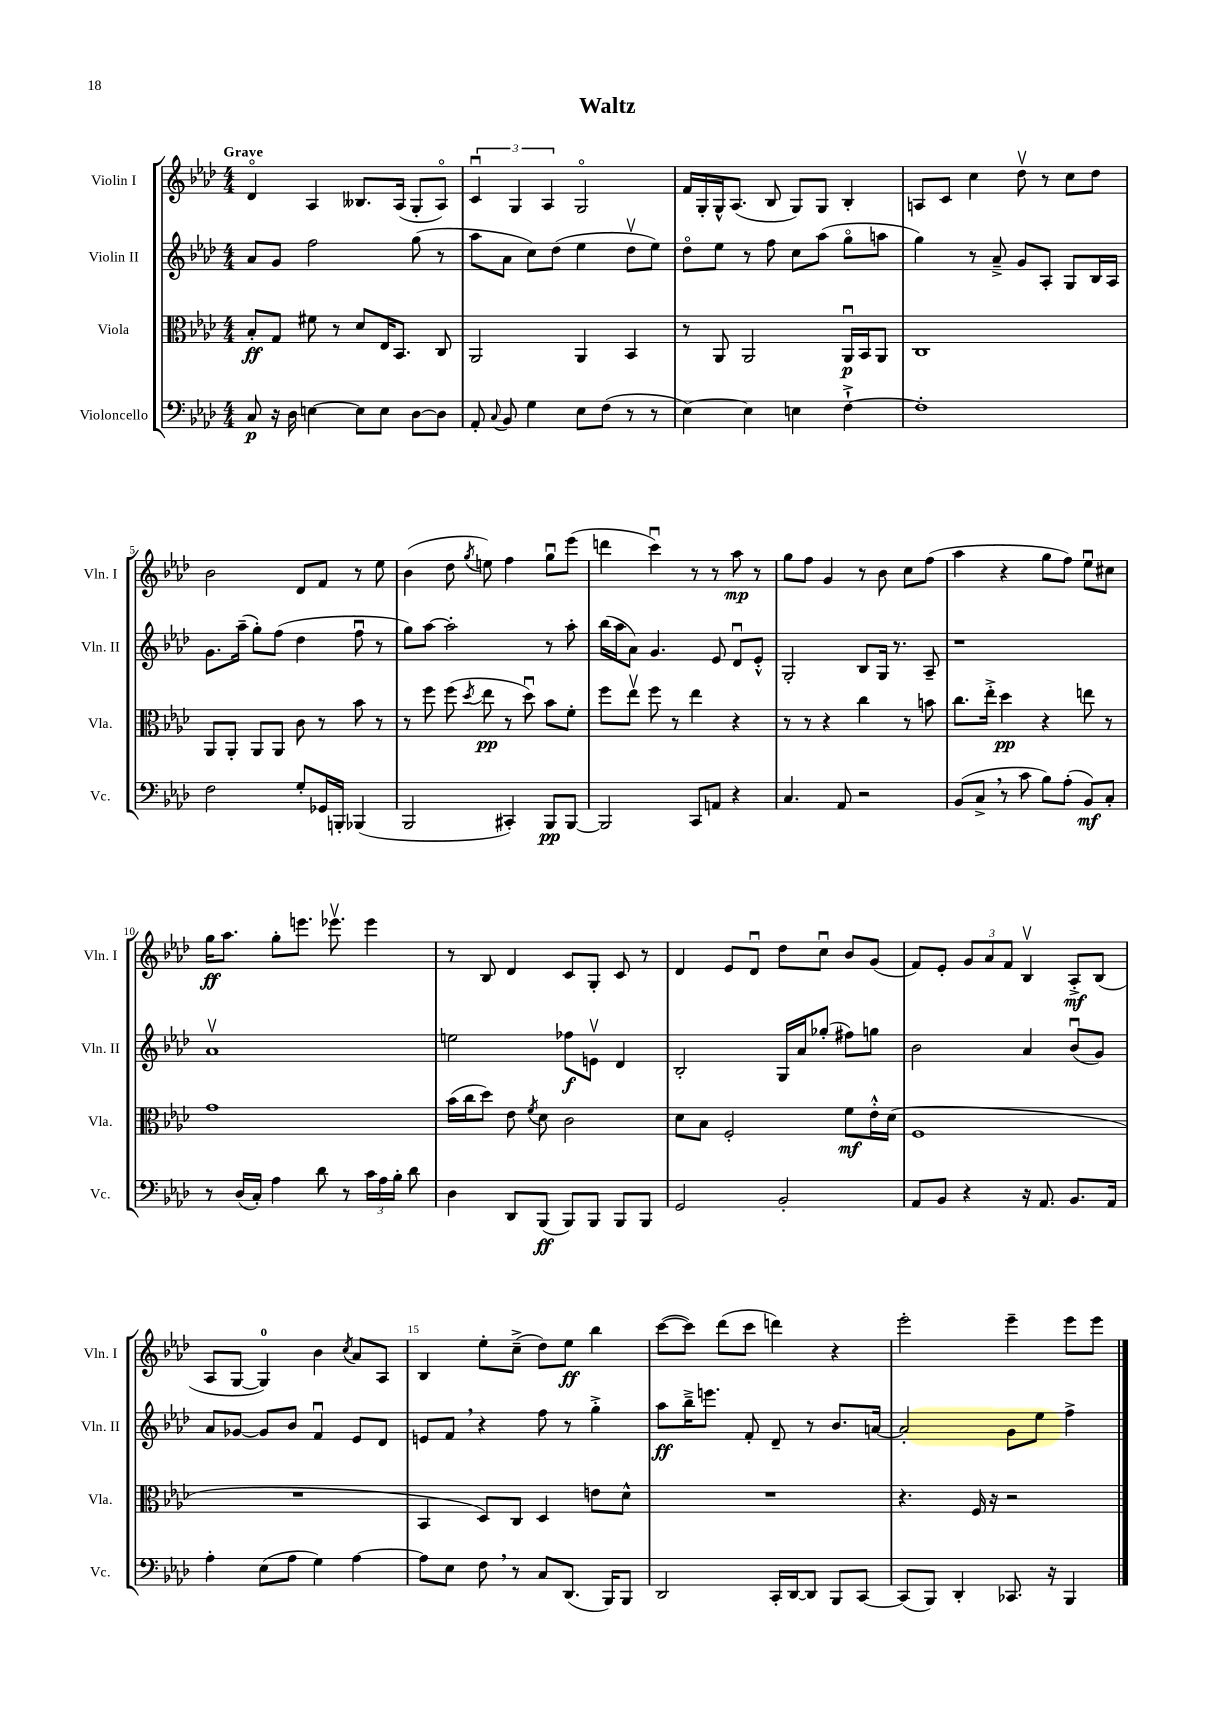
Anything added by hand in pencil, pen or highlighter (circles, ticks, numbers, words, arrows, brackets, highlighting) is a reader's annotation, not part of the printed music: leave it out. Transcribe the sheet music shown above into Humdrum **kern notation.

**kern	**dynam	**kern	**dynam	**kern	**dynam	**kern	**dynam
*part4	*part4	*part3	*part3	*part2	*part2	*part1	*part1
*staff4	*staff4	*staff3	*staff3	*staff2	*staff2	*staff1	*staff1
*I"Violoncello	*	*I"Viola	*	*I"Violin II	*	*I"Violin I	*
*I'Vc.	*	*I'Vla.	*	*I'Vln. II	*	*I'Vln. I	*
*clefF4	*	*clefC3	*	*clefG2	*	*clefG2	*
*k[b-e-a-d-]	*	*k[b-e-a-d-]	*	*k[b-e-a-d-]	*	*k[b-e-a-d-]	*
*M4/4	*	*M4/4	*	*M4/4	*	*M4/4	*
=1	=1	=1	=1	=1	=1	=1	=1
!	!	!	!	!	!	!LO:TX:a:B:t=Grave	!
8C/	p	8B-'/L	ff	8a-/L	.	4d-/	.
16r	.	8G/J	.	8g/J	.	.	.
16D-\	.	.	.	.	.	.	.
[4En\	.	8f#X\	.	2ff\	.	4A-/	.
.	.	8r	.	.	.	.	.
8E\L]	.	8d-/L	.	.	.	8.B--X/L	.
8E\J	.	16E-/K	.	.	.	.	.
.	.	8.BB-/J	.	.	.	(16A-/Jk	.
[8D-\L	.	.	.	(8gg\	.	8G'/L	.
8D-\J]	.	8C/	.	8r	.	8A-/J)	.
=2	=2	=2	=2	=2	=2	=2	=2
8AA-'/	.	2AA-/	.	8aa-\L	.	6cu/	.
8qqC/	.	.	.	.	.	.	.
8BB-/	.	.	.	8a-\J	.	.	.
.	.	.	.	.	.	6G/	.
4G\	.	.	.	8cc\L)	.	.	.
.	.	.	.	.	.	6A-/	.
.	.	.	.	(8dd-\J	.	.	.
8E-\L	.	4AA-/	.	4ee-\	.	2G/	.
(8F\J	.	.	.	.	.	.	.
8r	.	4BB-/	.	8dd-v\L	.	.	.
8r	.	.	.	8ee-\J)	.	.	.
=3	=3	=3	=3	=3	=3	=3	=3
[4E-\)	.	8r	.	8dd-\L	.	16f/LL	.
.	.	.	.	.	.	16G'/	.
.	.	8AA-/	.	8ee-\J	.	16G^^/J	.
.	.	.	.	.	.	(8.A-/J	.
4E-\]	.	2AA-/	.	8r	.	.	.
.	.	.	.	8ff\	.	8B-/	.
4En\	.	.	.	8cc\L	.	8G/L)	.
.	.	.	.	(8aa-\J	.	8G/J	.
[4F`^\	.	16AA-u/LL	p	8gg\L	.	4B-'/	.
.	.	16BB-/J	.	.	.	.	.
.	.	8AA-/J	.	8aan\J	.	.	.
=4	=4	=4	=4	=4	=4	=4	=4
1F']	.	1C	.	4gg\)	.	8An/L	.
.	.	.	.	.	.	8c/J	.
.	.	.	.	8r	.	4cc\	.
.	.	.	.	8a-~^/	.	.	.
.	.	.	.	8g/L	.	8dd-v\	.
.	.	.	.	8A-'/J	.	8r	.
.	.	.	.	8G/L	.	8cc\L	.
.	.	.	.	16B-/L	.	8dd-\J	.
.	.	.	.	16A-/JJ	.	.	.
!!LO:LB:g=z
=5	=5	=5	=5	=5	=5	=5	=5
2F\	.	8AA-/L	.	8.g\L	.	2b-\	.
.	.	8AA-'/J	.	.	.	.	.
.	.	.	.	(16aa-~\Jk	.	.	.
.	.	8AA-/L	.	8gg'\L)	.	.	.
.	.	8AA-/J	.	(8ff\J	.	.	.
8G'/L	.	8c\	.	4dd-\	.	8d-/L	.
16GG-X/L	.	8r	.	.	.	8f/J	.
16BBBn'/JJ	.	.	.	.	.	.	.
(4BBB-X/	.	8b-\	.	8ffu\	.	8r	.
.	.	8r	.	8r	.	8ee-\	.
=6	=6	=6	=6	=6	=6	=6	=6
2BBB-/	.	8r	.	8gg\L)	.	(4b-\	.
.	.	8ff\	.	[8aa-\J	.	.	.
.	.	(8ff\	.	2aa-'\]	.	8dd-\	.
.	.	8qdd-/	.	.	.	8qgg/	.
.	.	8ee-\	pp	.	.	8een\)	.
4CC#X'/)	.	8r	.	.	.	4ff\	.
.	.	8dd-u\)	.	.	.	.	.
8BBB-/L	pp	8b-\L	.	8r	.	8ggu\L	.
[8BBB-/J	.	8f'\J	.	8aa-'\	.	(8eee-\J	.
=7	=7	=7	=7	=7	=7	=7	=7
2BBB-/]	.	8ff\L	.	(16bb-\LL	.	4dddn\	.
.	.	.	.	16aa-\J	.	.	.
.	.	8ee-v\J	.	8a-\J)	.	.	.
.	.	8ff\	.	4.g/	.	4cccu\)	.
.	.	8r	.	.	.	.	.
8CC/L	.	4ee-\	.	.	.	8r	.
8AAn/J	.	.	.	8e-/	.	8r	.
4r	.	4r	.	8d-u/L	.	8aa-\	mp
.	.	.	.	8e-'^^/J	.	8r	.
=8	=8	=8	=8	=8	=8	=8	=8
4.C/	.	8r	.	2G'/	.	8gg\L	.
.	.	8r	.	.	.	8ff\J	.
.	.	4r	.	.	.	4g/	.
8AA-/	.	.	.	.	.	.	.
2r	.	4cc\	.	8B-/L	.	8r	.
.	.	.	.	16G/Jk	.	8b-\	.
.	.	.	.	8.r	.	.	.
.	.	8r	.	.	.	8cc\L	.
.	.	8bn\	.	8A-~/	.	(8ff\J	.
=9	=9	=9	=9	=9	=9	=9	=9
(8BB-/L	.	8.cc\L	.	1r	.	4aa-\	.
8C^,/J	.	.	.	.	.	.	.
.	.	16ee-'^\Jk	.	.	.	.	.
8r	.	4dd-\	pp	.	.	4r	.
8c\	.	.	.	.	.	.	.
8B-\L)	.	4r	.	.	.	8gg\L	.
(8A-'\J	.	.	.	.	.	8ff\J)	.
8BB-/L)	mf	8een\	.	.	.	8ee-u\L	.
8C'/J	.	8r	.	.	.	8cc#X\J	.
!!LO:LB:g=z
=10	=10	=10	=10	=10	=10	=10	=10
8r	.	1g	.	1a-v	.	16gg\KL	ff
.	.	.	.	.	.	8.aa-\J	.
(16D-/LL	.	.	.	.	.	.	.
16C'/JJ)	.	.	.	.	.	.	.
4A-\	.	.	.	.	.	8gg'\L	.
.	.	.	.	.	.	8.eeen\J	.
8d-\	.	.	.	.	.	.	.
.	.	.	.	.	.	8.eee-Xv\	.
8r	.	.	.	.	.	.	.
24c\LL	.	.	.	.	.	4eee-\	.
24A-\	.	.	.	.	.	.	.
24B-'\JJ	.	.	.	.	.	.	.
8d-\	.	.	.	.	.	.	.
=11	=11	=11	=11	=11	=11	=11	=11
4D-\	.	(16b-\LL	.	2een\	.	8r	.
.	.	16cc\J	.	.	.	.	.
.	.	8dd-\J)	.	.	.	8B-/	.
8DD-/L	.	8e-\	.	.	.	4d-/	.
.	.	8qf/	.	.	.	.	.
(8BBB-/J	ff	8d-\	.	.	.	.	.
8BBB-/L)	.	2c\	.	8ff-X\L	f	8c/L	.
8BBB-/J	.	.	.	8env\J	.	8G'/J	.
8BBB-/L	.	.	.	4d-/	.	8c/	.
8BBB-/J	.	.	.	.	.	8r	.
=12	=12	=12	=12	=12	=12	=12	=12
2GG/	.	8d-\L	.	2B-'/	.	4d-/	.
.	.	8B-\J	.	.	.	.	.
.	.	2F'/	.	.	.	8e-/L	.
.	.	.	.	.	.	8d-u/J	.
2BB-'/	.	.	.	16G/LL	.	8dd-\L	.
.	.	.	.	16a-/J	.	.	.
.	.	.	.	(8gg-X'/J	.	8ccu\J	.
.	.	8f\L	mf	8ff#X\L)	.	8b-/L	.
.	.	16e-'^^\L	.	8ggn\J	.	(8g/J	.
.	.	(16d-\JJ	.	.	.	.	.
=13	=13	=13	=13	=13	=13	=13	=13
8AA-/L	.	1F	.	2b-\	.	8f/L)	.
8BB-/J	.	.	.	.	.	8e-'/J	.
4r	.	.	.	.	.	12g/L	.
.	.	.	.	.	.	12a-/	.
.	.	.	.	.	.	12f/J	.
16r	.	.	.	4a-/	.	4B-v/	.
8.AA-/	.	.	.	.	.	.	.
8.BB-/L	.	.	.	(8b-u/L	.	8A-'^/L	mf
.	.	.	.	8g/J)	.	(8B-/J	.
16AA-/Jk	.	.	.	.	.	.	.
!!LO:LB:g=z
=14	=14	=14	=14	=14	=14	=14	=14
4A-'\	.	1r	.	8a-/L	.	8A-/L	.
.	.	.	.	[8g-X/J	.	[8G/J	.
(8E-\L	.	.	.	8g-/L]	.	4G/])	.
8A-\J	.	.	.	8b-/J	.	.	.
4G\)	.	.	.	4fu/	.	4b-\	.
.	.	.	.	.	.	8qcc/	.
[4A-\	.	.	.	8e-/L	.	8a-/L	.
.	.	.	.	8d-/J	.	8A-/J	.
=15	=15	=15	=15	=15	=15	=15	=15
8A-\L]	.	4BB-/	.	8en/L	.	4B-/	.
8E-\J	.	.	.	8f,/J	.	.	.
8F,\	.	8D-/L)	.	4r	.	8ee-'\L	.
8r	.	8C/J	.	.	.	(8cc~^\J	.
8C/L	.	4D-/	.	8ff\	.	8dd-\L)	.
(8.DD-/J	.	.	.	8r	.	8ee-\J	ff
.	.	8en\L	.	4gg'^\	.	4bb-\	.
16BBB-/KL)	.	.	.	.	.	.	.
8BBB-/J	.	8d-^^\J	.	.	.	.	.
=16	=16	=16	=16	=16	=16	=16	=16
2DD-/	.	1r	.	8aa-\L	ff	([8ccc\L	.
.	.	.	.	16bb-~^\K	.	8ccc\J])	.
.	.	.	.	8.eeen\J	.	.	.
.	.	.	.	.	.	(8ddd-\L	.
.	.	.	.	8f'/	.	8ccc\J	.
16CC'/LL	.	.	.	8d-~/	.	4dddn\)	.
[16DD-/J	.	.	.	.	.	.	.
8DD-/J]	.	.	.	8r	.	.	.
8BBB-/L	.	.	.	8.b-/L	.	4r	.
[8CC/J	.	.	.	.	.	.	.
.	.	.	.	[16an/Jk	.	.	.
=17	=17	=17	=17	=17	=17	=17	=17
(8CC/L]	.	4.r	.	2a'/]	.	2eee-'\	.
8BBB-/J)	.	.	.	.	.	.	.
4DD-'/	.	.	.	.	.	.	.
.	.	16F/	.	.	.	.	.
.	.	16r	.	.	.	.	.
8.CC-X/	.	2r	.	8g\L	.	4eee-~\	.
.	.	.	.	8ee-\J	.	.	.
16r	.	.	.	.	.	.	.
4BBB-/	.	.	.	4ff^\	.	8eee-\L	.
.	.	.	.	.	.	8eee-\J	.
==	==	==	==	==	==	==	==
*-	*-	*-	*-	*-	*-	*-	*-
